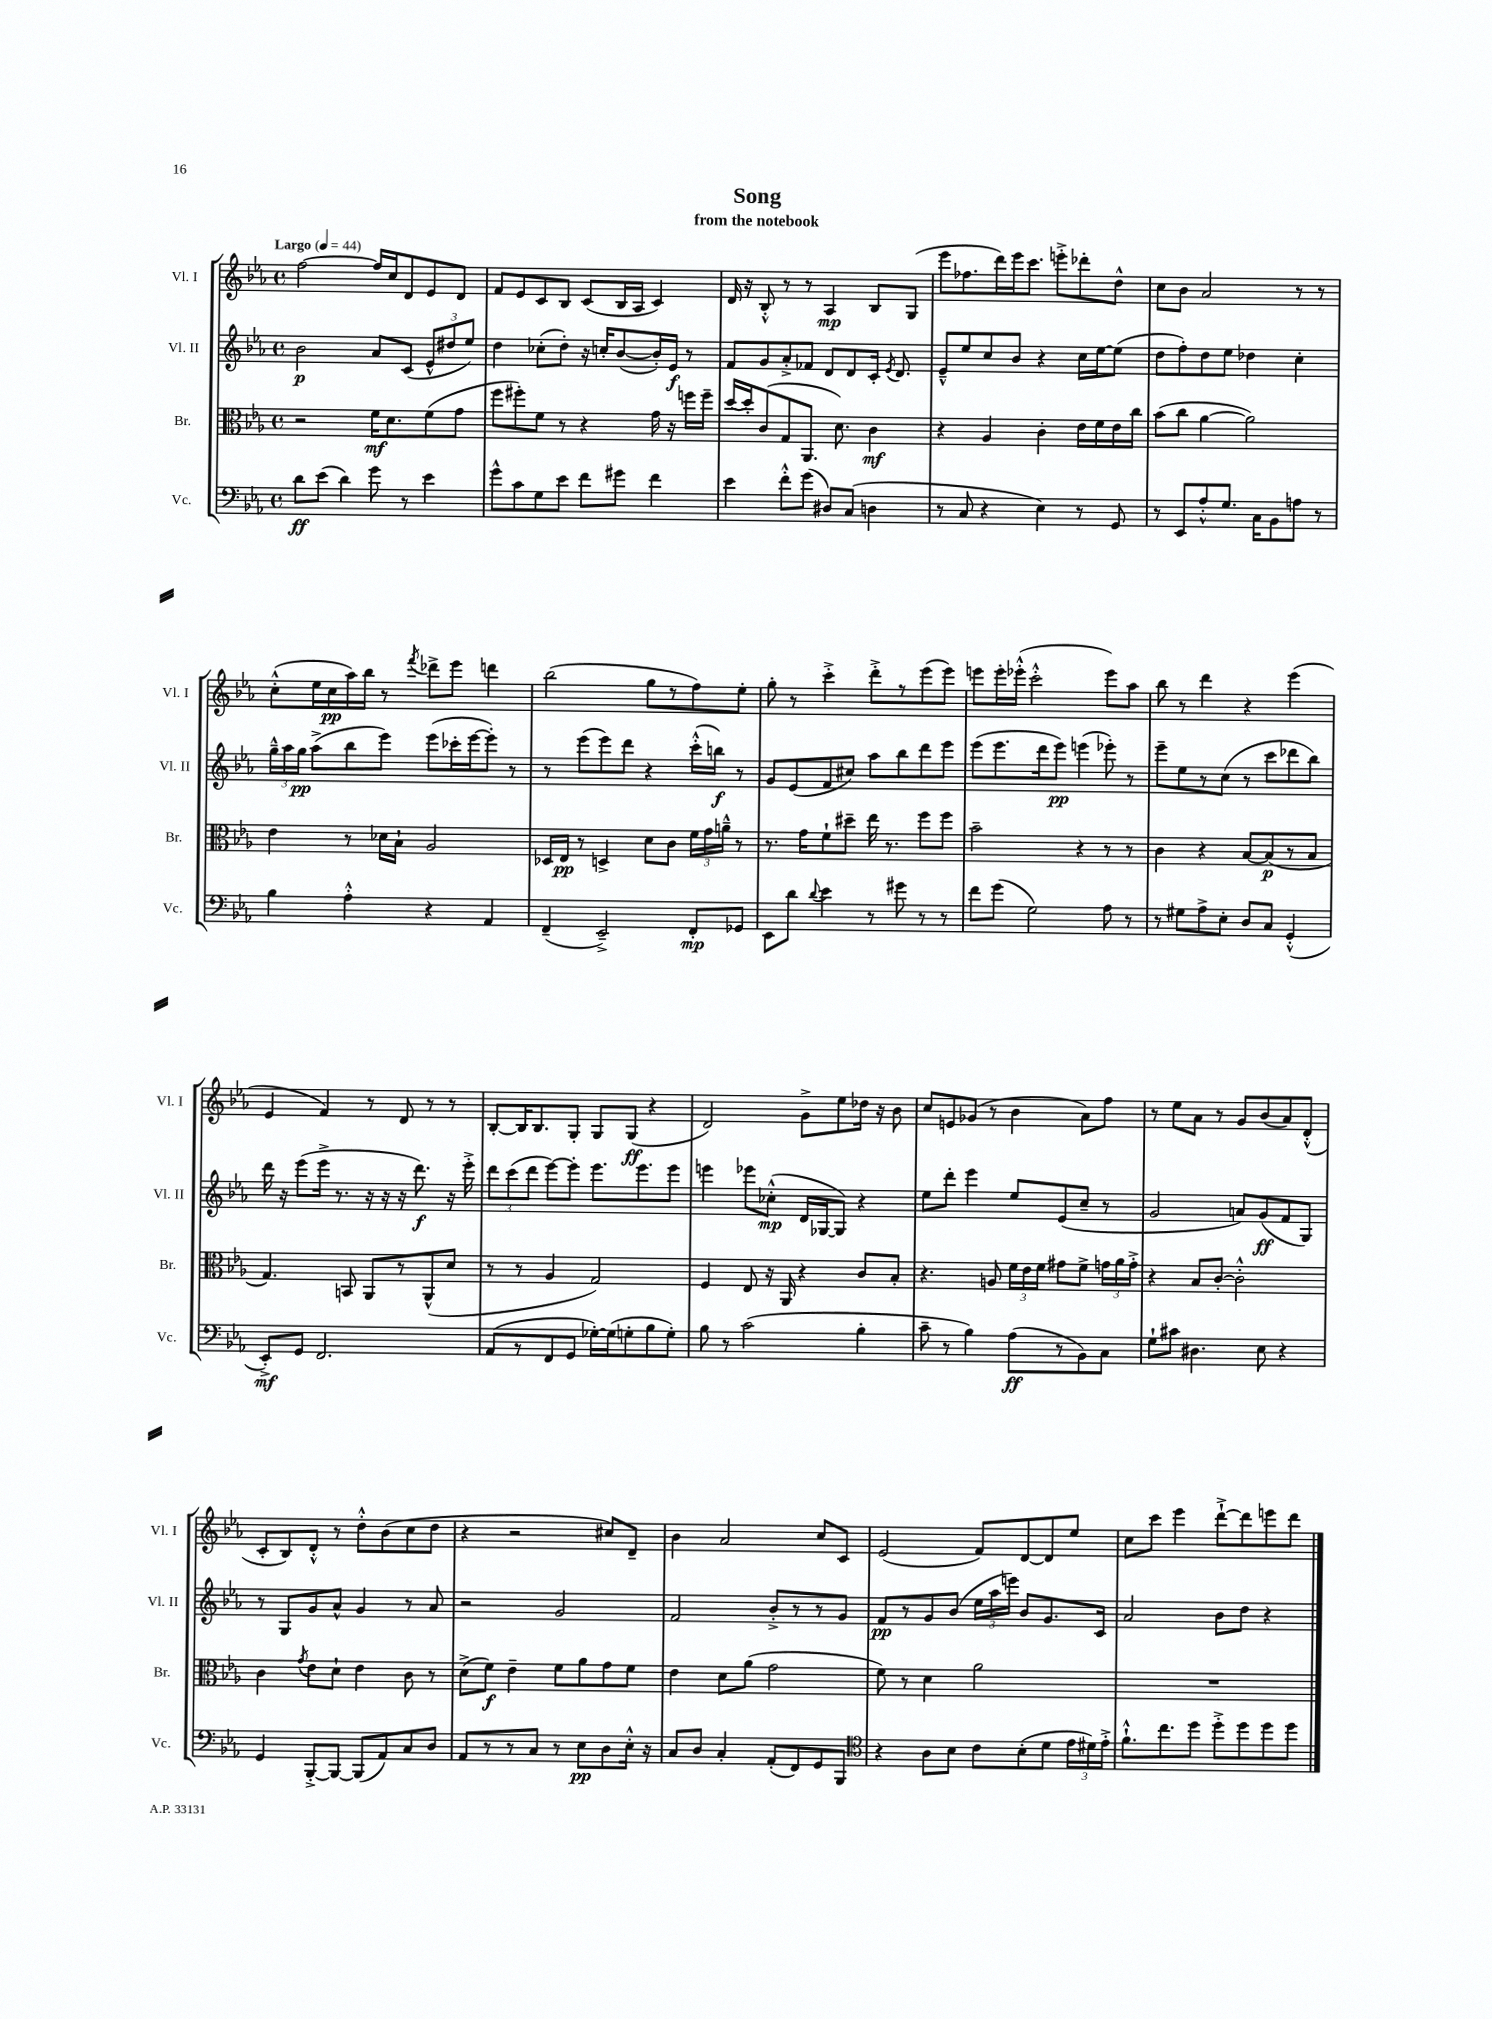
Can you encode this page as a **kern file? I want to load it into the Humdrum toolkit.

**kern	**kern	**kern	**kern
*staff4	*staff3	*staff2	*staff1
*clefF4	*clefC3	*clefG2	*clefG2
*k[b-e-a-]	*k[b-e-a-]	*k[b-e-a-]	*k[b-e-a-]
*M4/4	*M4/4	*M4/4	*M4/4
*met(c)	*met(c)	*met(c)	*met(c)
*MM44	*MM44	*MM44	*MM44
8d	2r	2b-	[2ff
(8e-	.	.	.
4d)	.	.	.
8g	16f	8a-	16ff]
.	8.d	.	16cc
8r	.	(8c	8d
4e-	(8f	12e-^^	8e-
.	.	12dd#	.
.	8g	.	8d
.	.	12ee-)	.
=	=	=	=
8g^^	8ff	4dd	8f
8c	8ff#')	.	8e-
8G	8f	(8cc-'	8c
8e-	8r	8dd')	8B-
8f	4r	16r	(8c
.	.	16cc'	.
8g#	.	([8b-	16B-
.	.	.	16A-
4f	16g	16b-'])	4c)
.	16r	16e-	.
.	16ff	8r	.
.	16ff~	.	.
=	=	=	=
4e-	[16dd	8f	16d
.	16dd']	.	16r
.	(8c	8g	8B-'^^
8f'^^	8G	8a-'^	8r
(8g	8.AA-	8f-	8r
8D#)	.	8d	4A-
.	8.d)	.	.
(8C	.	8d	.
4D	4c	16c'	8B-
.	.	8qe-	.
.	.	8.d	.
.	.	.	(8G
=	=	=	=
8r	4r	8e-~^^	8eee-
8C	.	8ee-	8.ff-
4r	4A-	8cc	.
.	.	.	16ddd)
.	.	8b-	16eee-
.	.	.	8.ccc
4E-)	4c'	4r	.
.	.	.	8eee'^
8r	16e-	16cc	8ddd-'
.	16f	[16ee-	.
8GG	16e-	(8ee-]	8dd^^
.	16cc	.	.
=	=	=	=
8r	(8b-	8dd	8cc
8EE-	8cc	8ff')	8b-
8A-'^^	[4a-	8dd	2a-
8.G	.	8ee-	.
.	2a-])	4dd-	.
16C	.	.	.
8BB-	.	.	.
8A	.	4cc'	8r
8r	.	.	8r
=	=	=	=
4B-	4e-	24gg~^^	(8cc'^^
.	.	24aa-	.
.	.	24gg	.
.	.	(8aa-^	16ee-
.	.	.	16cc
4A-'^^	8r	8bb-	16aa-)
.	.	.	16bb-
.	16d-	8eee-)	8r
.	16B-`	.	.
.	.	.	8qfff
4r	2A-	(8eee-	8ddd-^
.	.	16ccc-'	8eee-
.	.	[16eee-	.
4AA-	.	8eee-'])	4ddd
.	.	8r	.
=	=	=	=
(4FF~	16D-	8r	(2bb-
.	16E-	.	.
.	8r	(8eee-	.
2EE-~^)	4D^	8eee-)	.
.	.	8ddd	.
.	8d	4r	8gg
.	8c	.	8r
8FF'	24f	(16ccc'^^	8ff)
.	24g	.	.
.	.	16bb)	.
.	24a~^^	.	.
8GG-	8r	8r	8ee-'
=	=	=	=
8EE-	8.r	8g	8gg'
8d	.	(8e-	8r
.	16g	.	.
8qqd	.	.	.
4e-	8f`	8f	4ccc'^
.	8dd#~	8cc#)	.
8r	16ee-	8aa-	8ddd'^
.	8.r	.	.
8g#	.	8bb-	8r
8r	8ff	8ddd	(8eee-
8r	8ff	8eee-	8eee-)
=	=	=	=
8f	2b-~	(8eee-	8eee
(8g	.	8.eee-	16eee'
.	.	.	(16eee-'^^
2G)	.	.	2ccc'^^
.	.	16ddd	.
.	.	8eee-)	.
.	4r	(4eee	.
8A-	8r	8eee-')	8eee-)
8r	8r	8r	8aa-
=	=	=	=
8r	4c	8eee-~	8bb-
8G#	.	8ee-	8r
8A-^	4r	8r	4ddd
8E-'	.	(8cc	.
8D	[8B-	8r	4r
8C	(8B-]	8ccc	.
(4GG'^^	8r	8ddd-	(4eee-
.	8B-	8bb-)	.
=	=	=	=
8EE-'^)	4.G)	16ddd	4e-
.	.	16r	.
8GG	.	(8eee-	.
2.FF	.	16eee-^	4f)
.	.	8.r	.
.	8BB	.	.
.	8AA-	16r	8r
.	.	16r	.
.	8r	16r	8d
.	.	8.ddd)	.
.	(8AA-^^	.	8r
.	8d	16r	8r
.	.	16eee-'^	.
=	=	=	=
(8AA-	8r	12ddd	[8B-'
.	.	(12ccc	.
8r	8r	.	16B-]
.	.	12ddd	.
.	.	.	8.B-
8FF	4A-	[8eee-)	.
8GG	.	8eee-']	8G'
[16G-')	2G)	8.eee-	8G
(16G-]	.	.	.
8G'	.	.	(8G
.	.	8.eee-	.
8B-	.	.	4r
8G')	.	8eee-	.
=	=	=	=
8B-	4F	4eee	2d)
8r	.	.	.
(2c	8E-	8eee-	.
.	16r	(8cc-'^^	.
.	16AA-	.	.
.	4r	16d	8g^
.	.	[16G-	.
.	.	8G-])	8ee-
4B-'	8c	4r	16dd-
.	.	.	16r
.	8B-'	.	8b-
=	=	=	=
8c~	4.r	8ee-	8cc
8r	.	8ddd'	8e
4B-)	.	4eee-	(8g-
.	8A	.	8r
(8A-	24f	8ee-	4b-
.	24e-	.	.
.	24f	.	.
8r	8g#	(8e-	.
8BB-)	8f^	8cc~	8a-)
8C	24g	8r	8ff
.	24a-	.	.
.	24g'^	.	.
=	=	=	=
8G`	4r	2g	8r
8c#	.	.	8ee-
4.D#	8B-	.	8a-
.	[8c'	.	8r
.	2c'^^]	8a)	8g
8E-	.	(8g	(8b-
4r	.	8f	8a-)
.	.	8G)	(8d'^^
=	=	=	=
4GG	4c	8r	8c'
.	.	8G	8B-)
.	8qg	.	.
[8BBB-'^	8e-	8g	8d'^^
8BBB-_	8d`	8a-^^	8r
(8BBB-]	4e-	4g	8dd'^^
8AA-)	.	.	(8b-
8C	8c	8r	8cc
8D	8r	8a-	8dd
=	=	=	=
8AA-	(8d^	2r	4r
8r	8f)	.	.
8r	4e-~	.	2r
8C	.	.	.
8r	8f	2g	.
8E-	8a-	.	.
8D	8g	.	8cc#)
16E-'^^	8f	.	8d~
16r	.	.	.
=	=	=	=
8C	4e-	2f	4b-
8D	.	.	.
4C'	8d	.	2a-
.	(8a-	.	.
(8AA-'	2g	8b-'^	.
8FF)	.	8r	.
8GG	.	8r	8cc
8BBB-	.	8g	8c
=	=	=	=
*clefC4	*	*	*
4r	8f)	8f	(2e-
.	8r	8r	.
8A-	4d	8g	.
8B-	.	(8b-	.
8c	2a-	24ee-	8f)
.	.	24aa-	.
.	.	24eee)	.
(8B-'	.	8b-	[8d
8d	.	8.g	8d]
24e-	.	.	8ee-
24d#)	.	.	.
.	.	16c	.
24e-'^	.	.	.
=	=	=	=
8.f`^^	1r	2a-	8cc
.	.	.	8ccc
8.cc	.	.	.
.	.	.	4eee-
8dd	.	.	.
8dd'^	.	8b-	[8ddd`^
8dd	.	8dd	8ddd]
8dd	.	4r	8eee
8dd	.	.	8ddd
==	==	==	==
*-	*-	*-	*-
